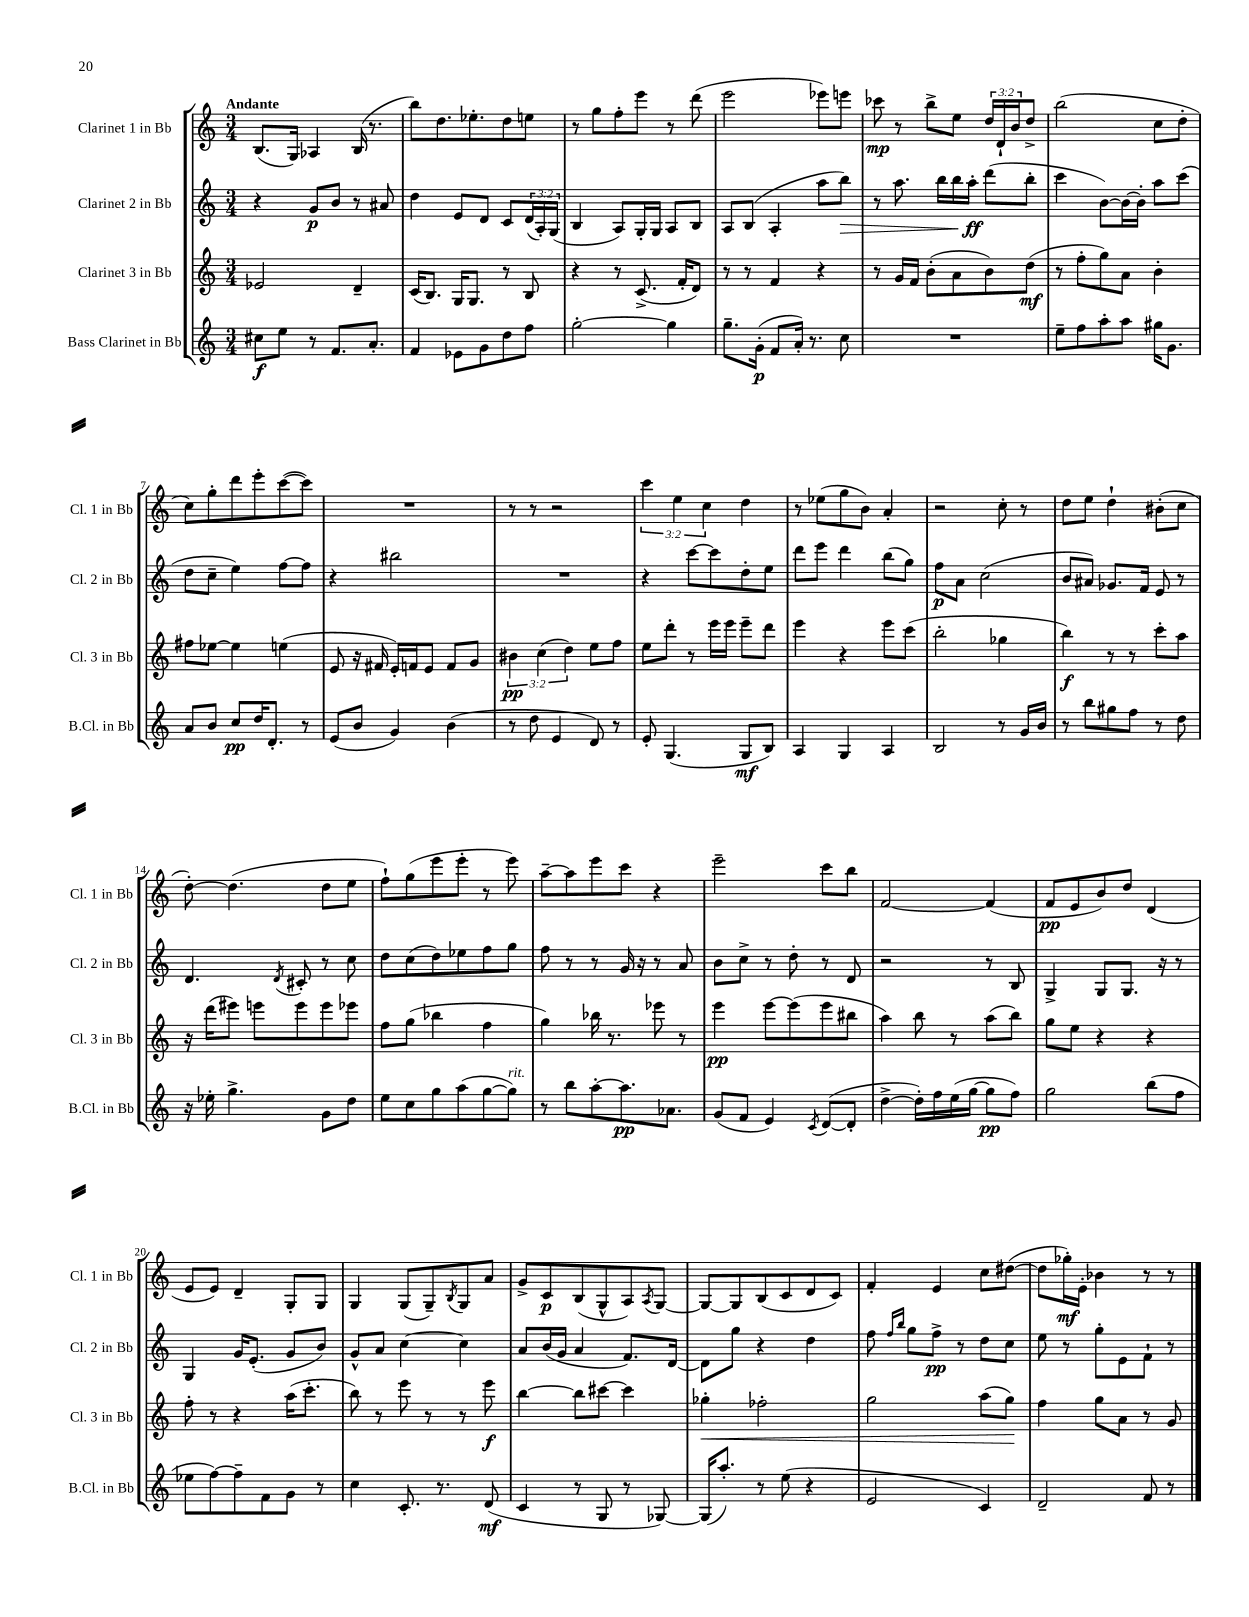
<<
\new StaffGroup <<
\new Staff = "s0" \with { instrumentName = "Clarinet 1 in Bb" shortInstrumentName = "Cl. 1 in Bb" } {
    \clef treble \key c \major \numericTimeSignature \time 3/4 \override Staff.TupletNumber.text = #tuplet-number::calc-fraction-text \tempo "Andante"
    b8.( g16) aes4 b16( r8. |
    b''8) d''8. ees''8.-. d''8 e''8 |
    r8 g''8 f''8-. e'''8 r8 d'''8( |
    e'''2 ees'''8) e'''8 |
    ces'''8\mp r8 b''8-> e''8 \tuplet 3/2 { d''16 d'16-! b'16 } d''8-> |
    b''2( c''8 d''8-. |
    c''8) g''8-. d'''8 e'''8-. c'''8~( c'''8) |
    R2. |
    r8 r8 r2 |
    \tuplet 3/2 { c'''4 e''4 c''4 } d''4 |
    r8 ees''8( g''8 b'8) a'4-. |
    r2 c''8-. r8 |
    d''8 e''8 d''4-! bis'8-.( c''8 |
    d''8~-.) d''4.( d''8 e''8 |
    f''8-!) g''8( e'''8 e'''8-. r8 e'''8) |
    a''8~-- a''8 e'''8 c'''8 r4 |
    e'''2-- c'''8 b''8 |
    f'2~ f'4( |
    f'8\pp e'8 b'8) d''8 d'4( |
    e'8 e'8) d'4-- g8-. g8 |
    g4 g8( g8--) \acciaccatura { b8 } g8 a'8 |
    g'8-> c'8\p b8( g8-^ a8) \acciaccatura { a8 } g8~ |
    g8~ g8 b8( c'8 d'8 c'8) |
    f'4-. e'4 c''8 dis''8~( |
    dis''8 ges''16-.\mf) e'16-. bes'4 r8 r8 \bar "|." |
}
\new Staff = "s1" \with { instrumentName = "Clarinet 2 in Bb" shortInstrumentName = "Cl. 2 in Bb" } {
    \clef treble \key c \major \numericTimeSignature \time 3/4 \override Staff.TupletNumber.text = #tuplet-number::calc-fraction-text
    r4 g'8\p b'8 r8 ais'8 |
    d''4 e'8 d'8 c'8 \tuplet 3/2 { d'16( a16-.) g16( } |
    b4 a8) g16-. g16 a8 b8 |
    a8 b8( a4-. a''8 b''8\>) |
    r8 a''8. b''16 b''16 a''16-.\ff\! d'''8( b''8-. |
    c'''4 b'8~) b'16~ b'16-. a''8 c'''8( |
    d''8 c''8-- e''4) f''8~ f''8 |
    r4 bis''2 |
    R2. |
    r4 c'''8~ c'''8 d''8-. e''8 |
    d'''8 e'''8 d'''4 b''8( g''8) |
    f''8\p a'8 c''2( |
    b'8 ais'8) ges'8. f'16 e'8 r8 |
    d'4. \acciaccatura { d'8 } cis'8-. r8 c''8 |
    d''8 c''8( d''8) ees''8 f''8 g''8 |
    f''8 r8 r8 g'16 r16 r8 a'8 |
    b'8 c''8-> r8 d''8-. r8 d'8 |
    r2 r8 b8 |
    g4-> g8 g8. r16 r8 |
    g4 g'16 e'8.-.( g'8 b'8) |
    g'8-^ a'8 c''4~ c''4 |
    a'8 b'16( g'16 a'4 f'8.) d'16~ |
    d'8 g''8 r4 d''4 |
    f''8 \grace { f''16 b''16 } g''8 f''8->\pp r8 d''8 c''8 |
    e''8 r8 g''8-. e'8 f'8-! r8 \bar "|." |
}
\new Staff = "s2" \with { instrumentName = "Clarinet 3 in Bb" shortInstrumentName = "Cl. 3 in Bb" } {
    \clef treble \key c \major \numericTimeSignature \time 3/4 \override Staff.TupletNumber.text = #tuplet-number::calc-fraction-text
    ees'2 d'4-- |
    c'16( b8.) g16 g8. r8 b8 |
    r4 r8 c'8.->( f'16-. d'8) |
    r8 r8 f'4 r4 |
    r8 g'16 f'16 b'8-.( a'8 b'8) d''8\mf( |
    r8 f''8-. g''8) a'8 b'4-. |
    fis''8 ees''8~ ees''4 e''4( |
    e'8 r16 fis'16 e'16-.) f'16 e'8 f'8 g'8 |
    \tuplet 3/2 { bis'4\pp c''4( d''4) } e''8 f''8 |
    e''8 d'''8-. r8 e'''16 e'''16 e'''8-- d'''8 |
    e'''4 r4 e'''8 c'''8( |
    b''2-. ges''4 |
    b''4\f) r8 r8 c'''8-. a''8 |
    r16 d'''16( eis'''8) e'''8 e'''8 e'''8 ees'''8 |
    f''8 g''8( bes''4 f''4 |
    g''4) bes''16 r8. ees'''8 r8 |
    e'''4\pp e'''8~ e'''8( e'''8 bis''8 |
    a''4) b''8 r8 a''8( b''8) |
    g''8 e''8 r4 r4 |
    f''8-. r8 r4 a''16( c'''8.-. |
    b''8) r8 e'''8 r8 r8 e'''8\f |
    b''4~ b''8 cis'''8~ cis'''4 |
    ges''4-.\< fes''2-. |
    g''2 a''8( g''8\!) |
    f''4 g''8 a'8 r8 g'8 \bar "|." |
}
\new Staff = "s3" \with { instrumentName = "Bass Clarinet in Bb" shortInstrumentName = "B.Cl. in Bb" } {
    \clef treble \key c \major \numericTimeSignature \time 3/4
    cis''8\f e''8 r8 f'8. a'8.-. |
    f'4 ees'8 g'8 d''8 f''8 |
    g''2~-. g''4 |
    g''8.-- g'16-.\p( f'8 a'16-.) r8. c''8 |
    R2. |
    e''8-- f''8 a''8-. a''8 gis''16 g'8. |
    a'8 b'8 c''8\pp d''16 d'8.-. r8 |
    e'8( b'8 g'4) b'4( |
    r8 d''8 e'4 d'8) r8 |
    e'8-. g4.( g8\mf b8) |
    a4 g4 a4 |
    b2 r8 g'16 b'16 |
    r8 b''8 gis''8 f''8 r8 d''8 |
    r16 ees''16-. g''4.-> g'8 d''8 |
    e''8 c''8 g''8 a''8( g''8~ g''8^\markup { \italic "rit." }) |
    r8 b''8 a''8~-. a''8.\pp aes'8. |
    g'8( f'8 e'4) \acciaccatura { c'8 } d'8~( d'8-. |
    d''4~-> d''16-.) f''16 e''16( g''16~ g''8\pp f''8) |
    g''2 b''8( f''8 |
    ees''8 f''8~) f''8-- f'8 g'8 r8 |
    c''4 c'8.-. r8. d'8\mf( |
    c'4 r8 g8 r8 ges8~) |
    ges16( a''8.-.) r8 e''8( r4 |
    e'2 c'4) |
    d'2-- f'8 r8 \bar "|." |
}
>>
>>
